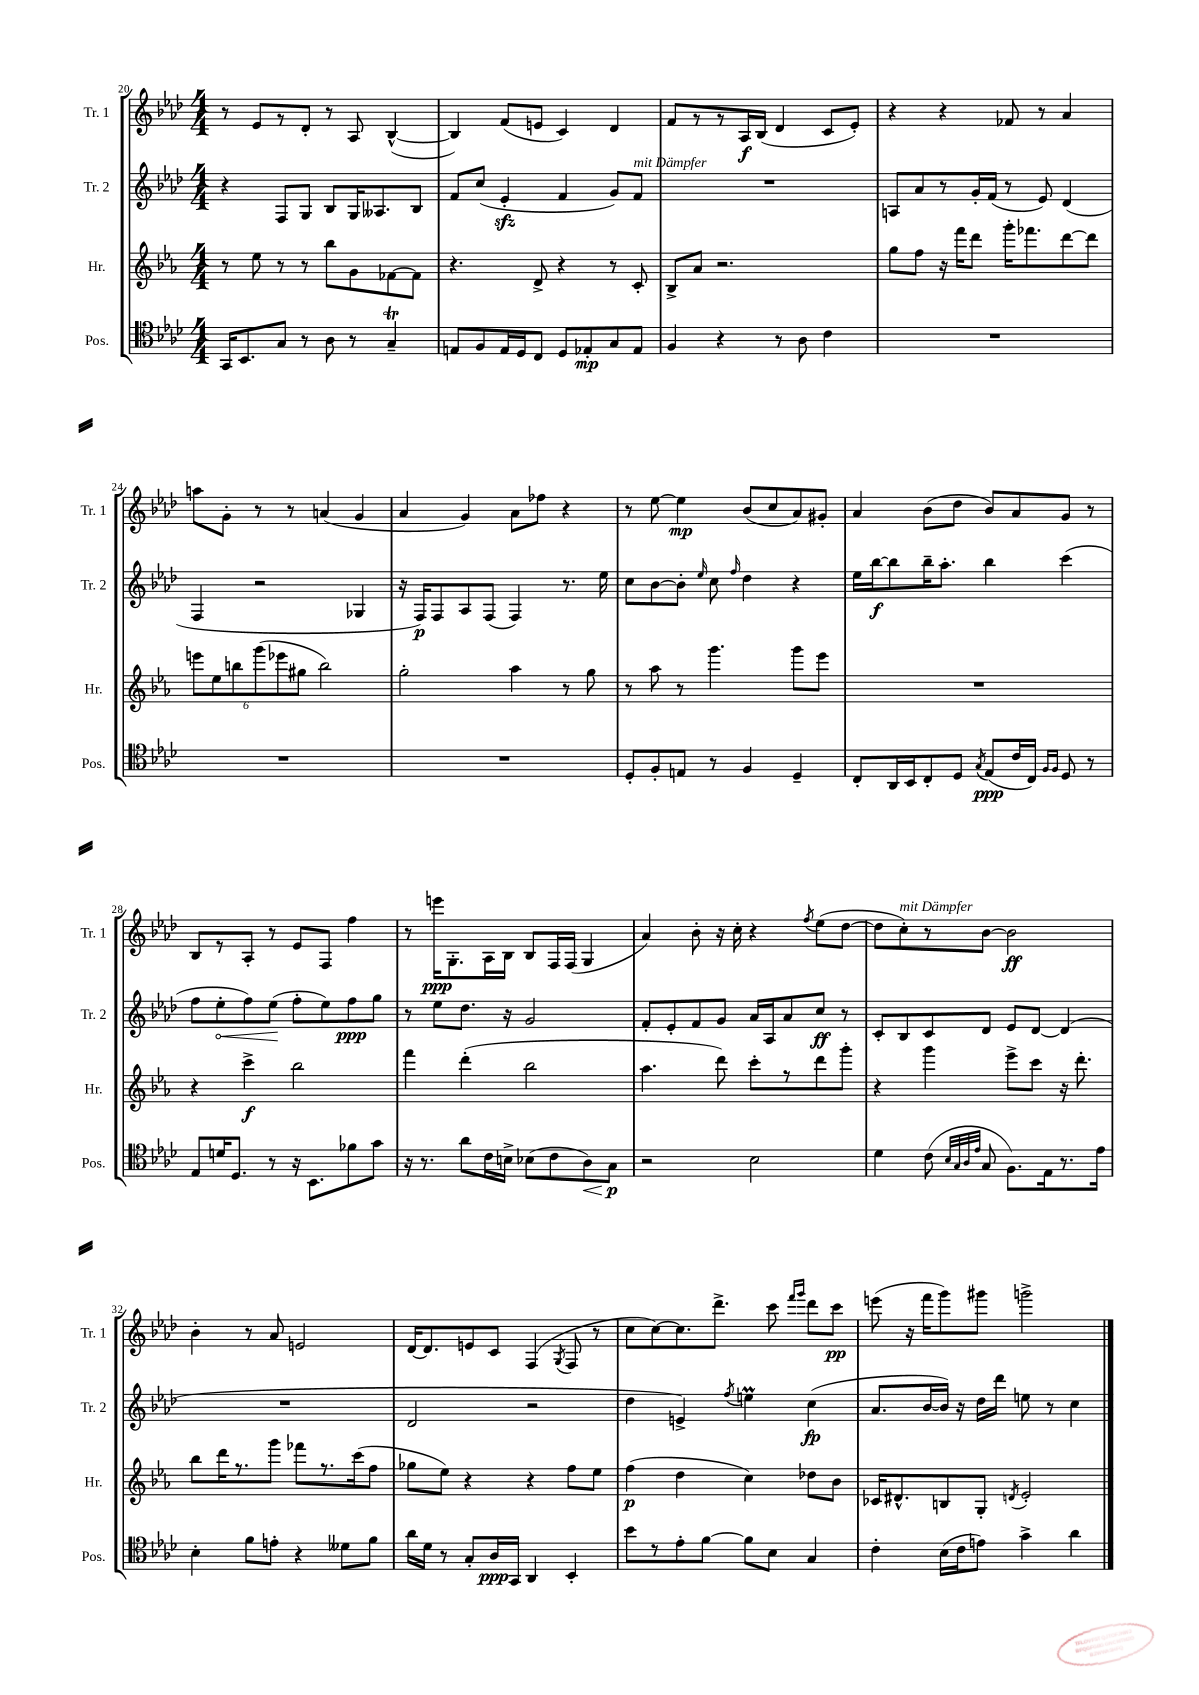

**kern	**kern	**kern	**kern
*staff4	*staff3	*staff2	*staff1
*clefC4	*clefG2	*clefG2	*clefG2
*k[b-e-a-d-]	*k[b-e-a-]	*k[b-e-a-d-]	*k[b-e-a-d-]
*M4/4	*M4/4	*M4/4	*M4/4
16GG	8r	4r	8r
8.BB-	.	.	.
.	8ee-	.	8e-
8G	8r	8F	8r
8r	8r	8G	8d-'
8A-	8bb-	8B-	8r
8r	8g	16G	8A-
.	.	8.A--	.
4G~	[8f-	.	([4B-^^
.	8f-]	8B-	.
=	=	=	=
8E	4.r	8f	4B-])
8F	.	(8cc	.
16E	.	4e-'	(8f
16D-	.	.	.
8C	8d^	.	8e
8D-	4r	4f	4c)
8E-'	.	.	.
8G	8r	8g)	4d-
8E-	8c'	8f	.
=	=	=	=
4F	8B-^	1r	8f
.	8a-	.	8r
4r	2.r	.	8r
.	.	.	16A-
.	.	.	(16B-
8r	.	.	4d-
8A-	.	.	.
4c	.	.	8c
.	.	.	8e-')
=	=	=	=
1r	8gg	8A	4r
.	8ff	8a-	.
.	16r	8r	4r
.	16fff	.	.
.	8ddd	16g'	.
.	.	(16f	.
.	16ggg'	8r	8f-
.	8.fff-	.	.
.	.	8e-)	8r
.	[8ddd	(4d-	4a-
.	8ddd]	.	.
=	=	=	=
1r	12eee	4F	8aa
.	12ee-	.	.
.	.	.	8g'
.	12bb	.	.
.	(12ggg	2r	8r
.	12eee-	.	.
.	.	.	8r
.	12gg#	.	.
.	2bb)	.	(4a
.	.	4G-	4g
=	=	=	=
1r	2gg'	16r	4a-
.	.	16F)	.
.	.	8F	.
.	.	8A-	4g)
.	.	(8F	.
.	4aa-	4F)	8a-
.	.	.	8ff-
.	8r	8.r	4r
.	8gg	.	.
.	.	16ee-	.
=	=	=	=
8D-'	8r	8cc	8r
8F'	8aa-	[8b-	[8ee-
8E	8r	8b-']	4ee-]
.	.	16qqee-	.
8r	4.ggg	8cc	.
.	.	16qqff	.
4F	.	4dd-	(8b-
.	.	.	8cc
4D-~	8ggg	4r	8a-)
.	8eee-	.	8g#'
=	=	=	=
8C'	1r	16ee-	4a-
.	.	[16bb-	.
16AA-	.	8bb-]	.
16BB-	.	.	.
8C'	.	16bb-~	(8b-
.	.	8.aa-'	.
8D-	.	.	8dd-
8qG	.	.	.
(8E-	.	4bb-	8b-)
16c	.	.	8a-
16C)	.	.	.
16qqF	.	.	.
16qqF	.	.	.
8D-	.	(4ccc	8g
8r	.	.	8r
=	=	=	=
8E-	4r	8ff	8B-
16d	.	8ee-'	8r
8.D-	.	.	.
.	4ccc^	8ff)	8A-'
8r	.	(8ee-	8r
16r	2bb-	8ff'	8e-
8.BB-	.	.	.
.	.	8ee-)	8F
8f-	.	8ff	4ff
8g	.	8gg	.
=	=	=	=
16r	4fff	8r	8r
8.r	.	.	.
.	.	8ee-	16eee
.	.	.	8.G'
8a-	(4ddd'	8.dd-	.
16c	.	.	16A-
16B^	.	16r	16B-
(8B-	2bb-	2g	8B-
8c	.	.	16F
.	.	.	(16F
8A-)	.	.	4G
8G	.	.	.
=	=	=	=
2r	4.aa-	8f'	4a-)
.	.	8e-'	.
.	.	8f	8b-'
.	8ddd)	8g	16r
.	.	.	16cc'
2B-	8ccc'	16a-	4r
.	.	16A-	.
.	8r	8a-	.
.	.	.	8qff
.	8ddd	8cc	(8ee-
.	8ggg'	8r	[8dd-
=	=	=	=
4d-	4r	8c'	8dd-]
.	.	8B-	8cc')
(8c	4ggg	8c	8r
32qqB-	.	.	.
32qqG	.	.	.
32qqA-	.	.	.
32qqe-	.	.	.
8G	.	8d-	[8b-
8.F)	8eee-^	8e-	2b-]
.	8ccc	[8d-	.
16E-	.	.	.
8.r	16r	(4d-]	.
.	8.ddd'	.	.
16e-	.	.	.
=	=	=	=
4B-'	8bb-	1r	4b-'
.	16ddd	.	.
.	8.r	.	.
8f	.	.	8r
8e'	8ggg	.	8a-
4r	8fff-	.	2e
.	8.r	.	.
8d--	.	.	.
.	(16ccc	.	.
8f	8ff	.	.
=	=	=	=
16a-	8gg-	2d-	[16d-
16d-	.	.	8.d-]
8r	8ee-)	.	.
8G'	4r	.	8e
16A-	.	.	8c
16GG	.	.	.
4AA-	4r	2r	(4F
.	.	.	8qG
4BB-'	8ff	.	8F
.	8ee-	.	8r
=	=	=	=
8b-	(4ff	4dd-	8cc
8r	.	.	[8cc)
8e-'	4dd	4e^)	8.cc]
[8f	.	.	.
.	.	.	8.ddd-^
.	.	8qff	.
8f]	4cc)	4ee	.
8B-	.	.	8ccc
.	.	.	16qqfff
.	.	.	16qqggg
4G	8dd-	(4cc	8ddd-
.	8b-	.	8ccc
=	=	=	=
4c'	16c-	8.a-	(8eee
.	8.d#^^	.	.
.	.	.	16r
.	.	[16b-	16fff
(16B-	8B	16b-])	8ggg)
16c	.	16r	.
8e)	8G'	16dd-	8ggg#
.	.	16ddd-	.
.	8qd	.	.
4g^	2e-'	8ee	2ggg^
.	.	8r	.
4a-	.	4cc	.
==	==	==	==
*-	*-	*-	*-
